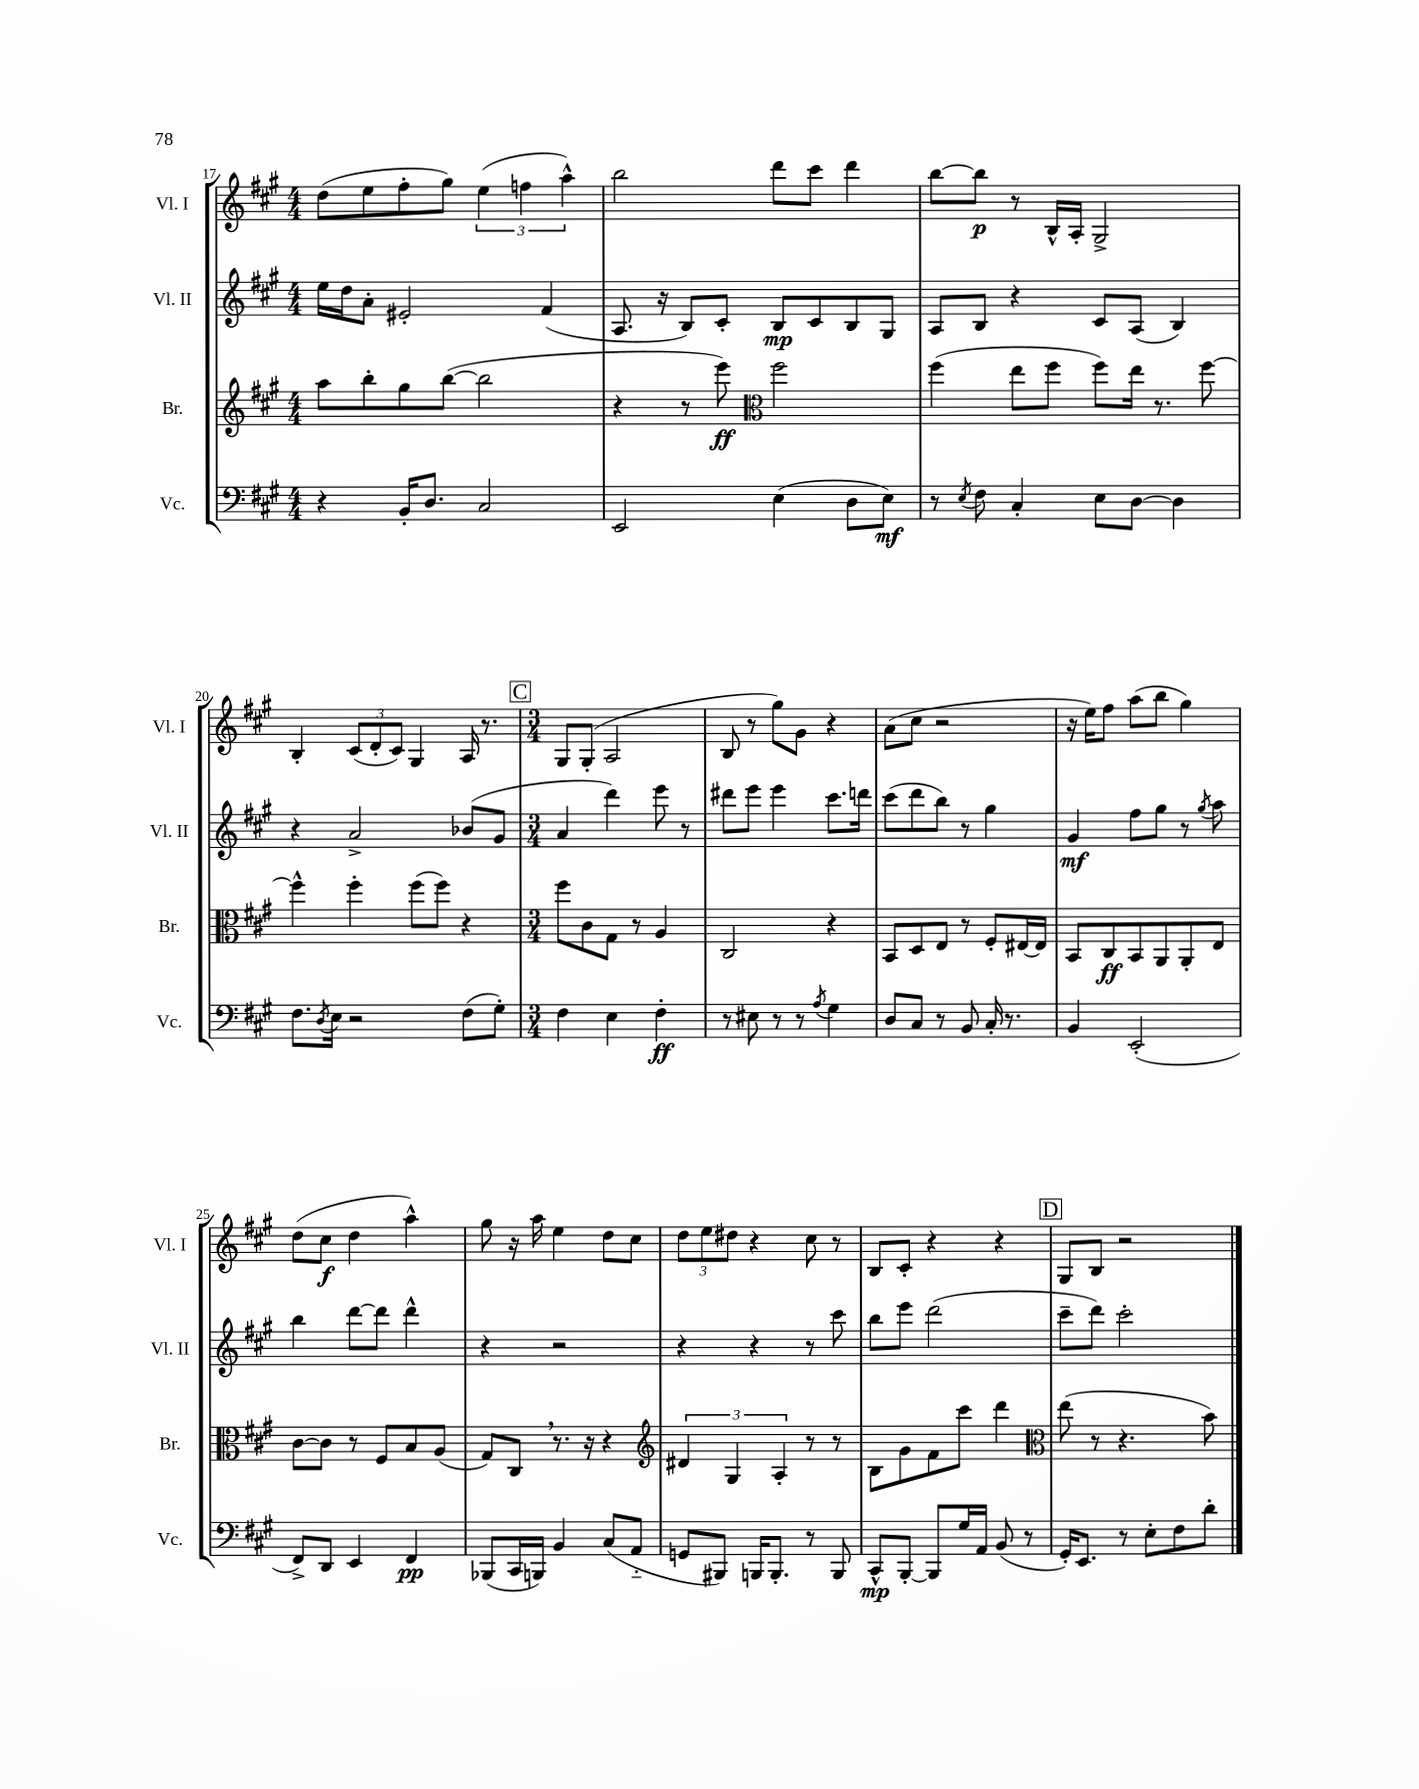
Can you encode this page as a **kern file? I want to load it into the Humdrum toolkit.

**kern	**kern	**kern	**kern
*staff4	*staff3	*staff2	*staff1
*clefF4	*clefG2	*clefG2	*clefG2
*k[f#c#g#]	*k[f#c#g#]	*k[f#c#g#]	*k[f#c#g#]
*M4/4	*M4/4	*M4/4	*M4/4
4r	8aa	16ee	(8dd
.	.	16dd	.
.	8bb'	8a'	8ee
16BB'	8gg#	2e#'	8ff#'
8.D	.	.	.
.	([8bb	.	8gg#)
2C#	2bb]	.	(6ee
.	.	.	6ff
.	.	(4f#	.
.	.	.	6aa^^)
=	=	=	=
2EE	4r	8.A	2bb
.	.	16r	.
.	8r	8B)	.
.	8eee)	8c#'	.
*	*clefC3	*	*
(4E	2ff#	8B	8ddd
.	.	8c#	8ccc#
8D	.	8B	4ddd
8E)	.	8G#	.
=	=	=	=
8r	(4ff#	8A	[8bb
8qE	.	.	.
8F#	.	8B	8bb]
4C#'	8ee	4r	8r
.	8ff#	.	16B^^
.	.	.	16A'
8E	8ff#)	8c#	2G#^
[8D	16ee	(8A	.
.	8.r	.	.
4D]	.	4B)	.
.	[8ff#	.	.
=	=	=	=
8.F#	4ff#^^]	4r	4B'
8qD	.	.	.
16E	.	.	.
2r	4ff#'	2a^	(12c#
.	.	.	12d'
.	.	.	12c#)
.	(8ff#	.	4G#
.	8ff#)	.	.
(8F#	4r	(8b-	16A
.	.	.	8.r
8G#')	.	8g#	.
=	=	=	=
*M3/4	*M3/4	*M3/4	*M3/4
4F#	8ff#	4a	8G#
.	8c#	.	(8G#'
4E	8G#	4ddd)	2A
.	8r	.	.
4F#'	4A	8eee	.
.	.	8r	.
=	=	=	=
8r	2C#	8ddd#	8B
8E#	.	8eee	8r
8r	.	4eee	8gg#)
8r	.	.	8g#
8qA	.	.	.
4G#	4r	8.ccc#	4r
.	.	16ddd	.
=	=	=	=
8D	8BB	(8ccc#	(8a
8C#	8D	8ddd	8cc#
8r	8E	8bb)	2r
8BB	8r	8r	.
16C#'	8F#'	4gg#	.
8.r	.	.	.
.	[16E#	.	.
.	16E#]	.	.
=	=	=	=
4BB	8BB	4g#	16r
.	.	.	16ee)
.	8C#	.	8ff#
(2EE'	8BB	8ff#	(8aa
.	8AA	8gg#	8bb
.	8AA'	8r	4gg#)
.	.	8qgg#	.
.	8E	8aa	.
=	=	=	=
8FF#^)	[8c#	4bb	(8dd
8DD	8c#]	.	8cc#
4EE	8r	[8ddd	4dd
.	8F#	8ddd]	.
4FF#	8B	4ddd^^	4aa^^)
.	(8A	.	.
=	=	=	=
(8BBB-	8G#)	4r	8gg#
16CC#	8C#	.	16r
16BBB)	.	.	16aa
4BB	8.r	2r	4ee
.	16r	.	.
(8C#	4r	.	8dd
8AA'~	.	.	8cc#
=	=	=	=
*	*clefG2	*	*
8GG	6d#	4r	12dd
.	.	.	12ee
8BBB#)	.	.	.
.	6G#	.	12dd#
16BBB	.	4r	4r
8.BBB'	.	.	.
.	6A'	.	.
8r	8r	8r	8cc#
8BBB	8r	8ccc#	8r
=	=	=	=
8CC#^^	8B	8bb	8B
[8BBB'	8g#	8eee	8c#'
8BBB]	8f#	(2ddd	4r
16G#	8ccc#	.	.
16AA	.	.	.
(8BB	4ddd	.	4r
8r	.	.	.
=	=	=	=
*	*clefC3	*	*
16GG#')	(8ee	8ccc#~	8G#
8.EE	.	.	.
.	8r	8ddd)	8B
8r	4.r	2ccc#'	2r
8E'	.	.	.
8F#	.	.	.
8d'	8b)	.	.
==	==	==	==
*-	*-	*-	*-
